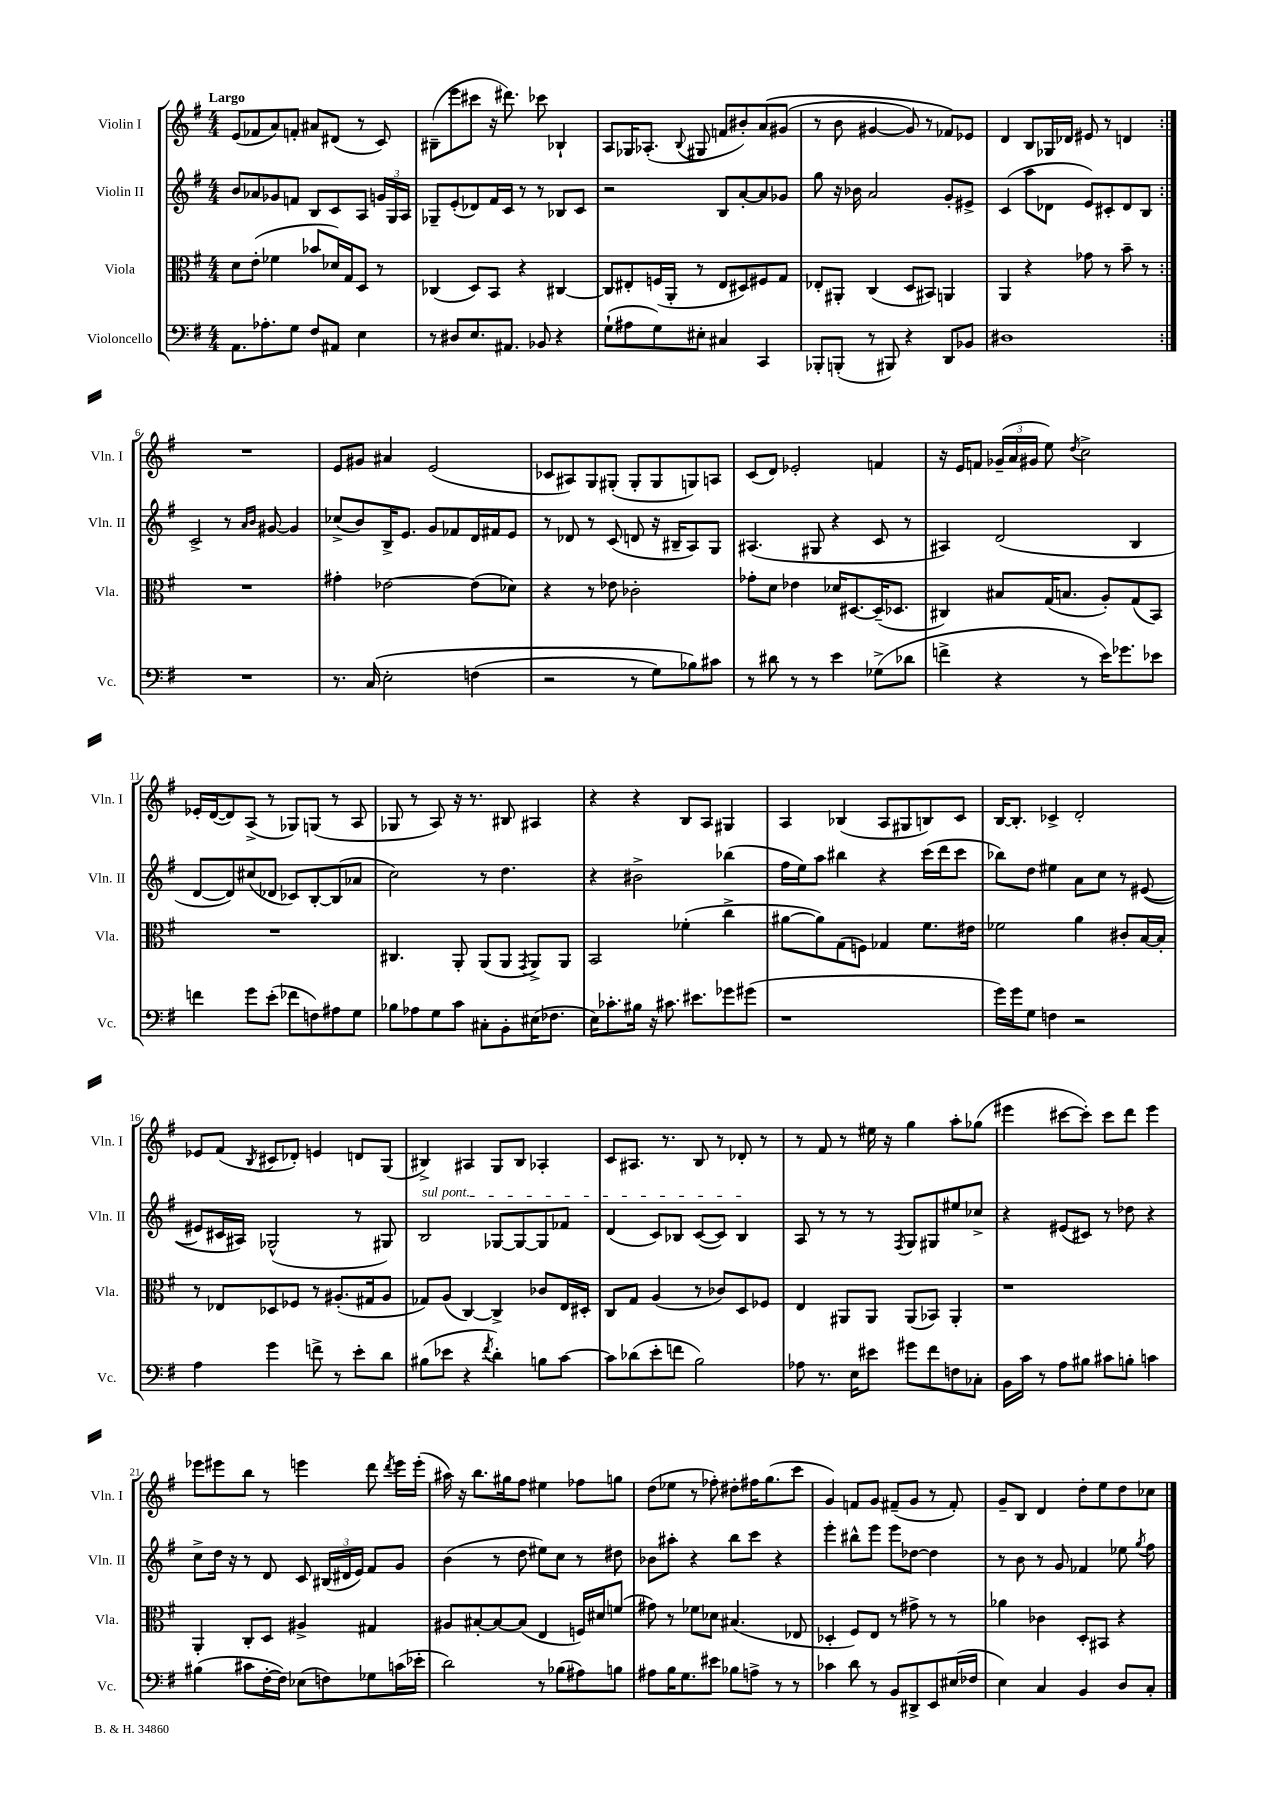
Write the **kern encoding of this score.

**kern	**kern	**kern	**kern
*staff4	*staff3	*staff2	*staff1
*clefF4	*clefC3	*clefG2	*clefG2
*k[f#]	*k[f#]	*k[f#]	*k[f#]
*M4/4	*M4/4	*M4/4	*M4/4
8.AA\L	8d\L	8b/L	(8e/L
.	(8e'\J	8a-/	8f-/
8.A-'\	.	.	.
.	4f-\	8g-/	8a/)
8G\J	.	8f/J	8f'/J
8F#/L	8b-/L	8B/L	8a#/L
8AA#/J	16d-/L)	8c/	(8d#/J
.	16G/J	.	.
4E\	8D/J	8A/J	8r
.	8r	24g/LL	8c/)
.	.	24G/	.
.	.	24A/JJ	.
=	=	=	=
8r	(4C-/	8G-~/L	(8B#~\L
8D#/L	.	(8e'/	8eee\
8.E/	8D/L)	8d-/)	8ccc#\J
.	8BB/J	16f#/L	16r
8.AA#/J	.	16c/JJ	8.ddd#\)
.	4r	8r	.
8BB-/	.	8r	8ccc-\
4r	[4C#/	8B-/L	4B-`/
.	.	8c/J	.
=	=	=	=
(8G`\L	8C#/]L	2r	8A/L
8A#\	8E#'/	.	16G-/K
.	.	.	(8.A-'/J
8G\)	(16F/L	.	.
.	16AA'/JJ	.	.
.	.	.	8qqB/
8E#'\J	8r	.	8G#/
4C#/	8E#/L	8B/L	8f/L
.	8D#/)	[8a'/	8b#'/)
4CC/	8F#/	8a/]	&(8a/
.	8G/J	8g-/J	(8g#/J
=	=	=	=
8BBB-'/L	8E-'/L	8gg\	8r
(8BBB'/J	8AA#'/J	16r	8b\
.	.	16b-\	.
8r	(4C/	2a/	[4g#/
8BBB#/)	.	.	.
4r	8D/L	.	8g#/])
.	8BB#/J)	.	8r
8DD/L	4AA/	8g'/L	8f-/L&)
8BB-/J	.	8e#^/J	8e-/J
=	=	=	=
1D#	4AA/	(4c/	4d/
.	4r	8aa\L	8B/L
.	.	8d-\J	16G-/L
.	.	.	16d-/JJ
.	8g-\	8e/L)	8e#/
.	8r	8c#'/	8r
.	8b~\	8d-/	4d/
.	8r	8B/J	.
=:|!	=:|!	=:|!	=:|!
1r	1r	2c^/	1r
.	.	8r	.
.	.	16qqa/LL	.
.	.	16qqb/JJ	.
.	.	[8g#/	.
.	.	4g#/]	.
=	=	=	=
8.r	4g#'\	(8cc-^/L	8e/L
.	.	8b/)	8g#/J
&(16C/	.	.	.
2E'\	[2e-\	16B^/K	4a#/
.	.	8.e/J	.
.	.	8g/L	(2e/
.	.	8f-/	.
(4F\	(8e-\]L	16d/L	.
.	.	16f#/J	.
.	8d-\J)	8e/J	.
=	=	=	=
2r	4r	8r	8c-/L
.	.	8d-/	8A#/)
.	8r	8r	8G/
.	8e-\	(8c/	(8G#'/J
8r	2c-'\	8d/	8G#'/L
8G\L)	.	16r	8G#/
.	.	16B#~/LK	.
8B-\&)	.	8A/)	8G/)
8c#\J	.	8G/J	8A/J
=	=	=	=
8r	8g-'\L	(4.A#/	(8c/L
8d#\	8d\J	.	8d/J)
8r	4e-\	.	2e-'/
8r	.	8G#/	.
4e\	16d-/LK	4r	.
.	[8.D#/	.	.
(8G-^\L	(16D#~/]K	8c/	4f/
.	8.D-/J	.	.
8d-\J	.	8r	.
=	=	=	=
4f^\	4C#/)	4A#/)	16r
.	.	.	16e/LK
.	.	.	8f/J
4r	8B#/L	(2d/	(24g-~/LL
.	.	.	24a/
.	.	.	24g#/JJ
.	(16G/K	.	8ee\)
.	8.B/J	.	.
.	.	.	8qdd/
8r	.	.	2cc^\
16e\LK)	8A'/L)	.	.
8.g-\	.	.	.
.	(8G/	4B/	.
8e-\J	8BB/J)	.	.
=	=	=	=
4f\	1r	[8d/L	16e-'/LL
.	.	.	([16d/J
.	.	8d/])	8d/])
8g\L	.	(8cc#/	(8A^/J
(8e'\J	.	8d-/J	8r
8f-\L	.	8c-/L)	8G-/L)
8F\)	.	[8B'/	(8G/J
8A#\	.	(8B/]	8r
8G\J	.	8a-/J	8A/
=	=	=	=
8B-\L	4.C#/	2cc\)	8G-/
8A-\	.	.	8r
8G\	.	.	8A/)
8c\J	8AA'/	.	16r
.	.	.	8.r
8C#'\L	(8AA/L	8r	.
8BB'\	8AA/J	4.dd\	8B#/
.	8qGG/	.	.
(16E#\K	8AA^/L)	.	4A#/
8.F-\J	.	.	.
.	8AA/J	.	.
=	=	=	=
16E\LK)	2BB/	4r	4r
8.c-'\	.	.	.
16B#\Jk	.	2b#^\	4r
16r	.	.	.
8.c#\	.	.	.
.	(4f-'\	.	8B/L
8.e#\L	.	.	.
.	.	.	8A/J
8g-\	4cc^\	(4bb-\	4G#/
(8g#\J	.	.	.
=	=	=	=
1r	[8a#\L	16ff#\LL	4A/
.	.	16ee\J)	.
.	8a#\])	8aa\J	.
.	(8G\	4bb#\	(4B-/
.	8F\J)	.	.
.	4G-/	4r	8A/L
.	.	.	8G#/
.	8.f#\L	(16ccc\LL	8B/)
.	.	16ddd\J	.
.	.	8ccc\J	8c/J
.	16e#\Jk	.	.
=	=	=	=
16g\LL)	2f-\	8bb-\L)	[16B/LK
16g\J	.	.	8.B'/]J
8G\J	.	8dd\J	.
4F\	.	4ee#\	4c-^/
2r	4a\	8a\L	2d'/
.	.	8cc\J	.
.	8c#'/L	8r	.
.	[16B/L	([8e#/	.
.	16B'/]JJ	.	.
=	=	=	=
4A\	8r	8e#/]L	8e-/L
.	8E-/L	16c#/L	(8f#/J
.	.	16A#/JJ)	.
.	.	.	8qB/
4g\	8D-/	(2G-^^/	8c#/L
.	8F-/J	.	8d-'/J)
8f^\	8r	.	4e/
8r	(8.A#'/L	.	.
8e'\L	.	8r	8d/L
.	16G#/k	.	.
8d\J	8A#/J	8G#/)	(8G/J
=	=	=	=
(8B#\L	8G-/L)	2B/	4B#^/)
8e-\J	(8A/J	.	.
4r	[4C/)	.	4A#/
8qf#/	.	.	.
4d'\)	4C^/]	[8G-/L	8G/L
.	.	8G-/_	8B#/J
8B\L	8c-/L	8G-/]	4A-'/
[8c\J	16E/L	8f-/J	.
.	16D#'/JJ	.	.
=	=	=	=
8c\]L	8C/L	(4d/	8c/L
(8d-\	8G/J	.	8.A#/J
8e'\	(4A/	8c/L)	.
.	.	.	8.r
8f\J	.	8B-/J	.
2B\)	8r	([8c/L	8B/
.	8c-/L)	8c/]J)	8r
.	8D/	4B-/	8d-'/
.	8F-/J	.	8r
=	=	=	=
8A-\	4E/	8A/	8r
8.r	.	8r	8f#/
.	8AA#/L	8r	8r
16E\LK	.	.	.
8e#\J	8AA#/J	8r	16ee#\
.	.	.	16r
.	.	8qF#/	.
8g#\L	(8AA#/L	8G/L	4gg\
8f#\	8BB-/J)	8G#/	.
8F\	4AA#'/	8ee#/	8aa'\L
8C-'\J	.	8cc-^/J	(8gg-\J
=	=	=	=
16BB\LL	1r	4r	4eee#\
16c\JJ	.	.	.
8r	.	.	.
8A\L	.	(8e#/L	[8ccc#\L
8B#\J	.	8c#/J)	8ccc#'\]J)
8c#\L	.	8r	8ccc#\L
8B'\J	.	8dd-\	8ddd\J
4c\	.	4r	4eee#\
=	=	=	=
(4B#\	4AA'/	8cc^\L	8eee-\L
.	.	16dd\Jk	8eee#\
.	.	16r	.
8c#\L	8C'/L	8r	8bb\J
[16F#'\L	8D/J	8d/	8r
16F#\]JJ)	.	.	.
(8E-\L	4A#^/	8c/	4eee\
8F\)	.	(24B#/LL	.
.	.	24d#/	.
.	.	24e/JJ)	.
8G-\	4G#/	8f#/L	8ddd\
.	.	.	8qddd/
(16c\L	.	8g/J	16eee\LL
16e-'\JJ	.	.	(16eee'\JJ
=	=	=	=
2d\)	8A#/L	(4b\	16aa#\)
.	.	.	16r
.	[8B#'/	.	8.bb\L
.	8B#/_	8r	.
.	.	.	16gg#\k
.	(8B#/]J	8dd\	8ff#\J
8r	4E/	8ee#\L)	4ee#\
(8B-\L	.	8cc\J	.
8A#\)	16F/LL)	8r	8ff-\L
.	16d#/J	.	.
8B\J	(8f/J	8dd#\	8gg\J
=	=	=	=
8A#\L	8g#\)	8b-\L	(8dd\L
16B\K	8r	8aa#'\J	8ee-\J
8.G\	.	.	.
.	8f-\L	4r	8r
8e#\J	8d-\J	.	8ff-'\)
8B-\L	(4.B#/	8bb\L	8dd#'\L
8A^\J	.	8ccc\J	16ff#\K
.	.	.	(8.gg\
8r	.	4r	.
8r	8E-/	.	8ccc\J
=	=	=	=
4c-\	4D-'/	4eee'\	4g/)
8d\	8F#/L)	8bb#^^\L	8f/L
8r	8E/J	8eee\J	8g/J
8BB/L	8r	8eee\L	(8f#~/L
8DD#^/	8g#^\	[8dd-\J	8g/J
8EE/	8r	4dd-\]	8r
(16E#/L	8r	.	8f#'/)
16F-/JJ	.	.	.
=	=	=	=
4E\)	4a-\	8r	8g~/L
.	.	8b\	8B/J
4C/	4c-\	8r	4d/
.	.	8g/	.
4BB/	8D'/L	4f-/	8dd'\L
.	8BB#/J	.	8ee\
8D/L	4r	8ee-\	8dd\
.	.	8qgg/	.
8C'/J	.	8ff#\	8cc-\J
==	==	==	==
*-	*-	*-	*-
